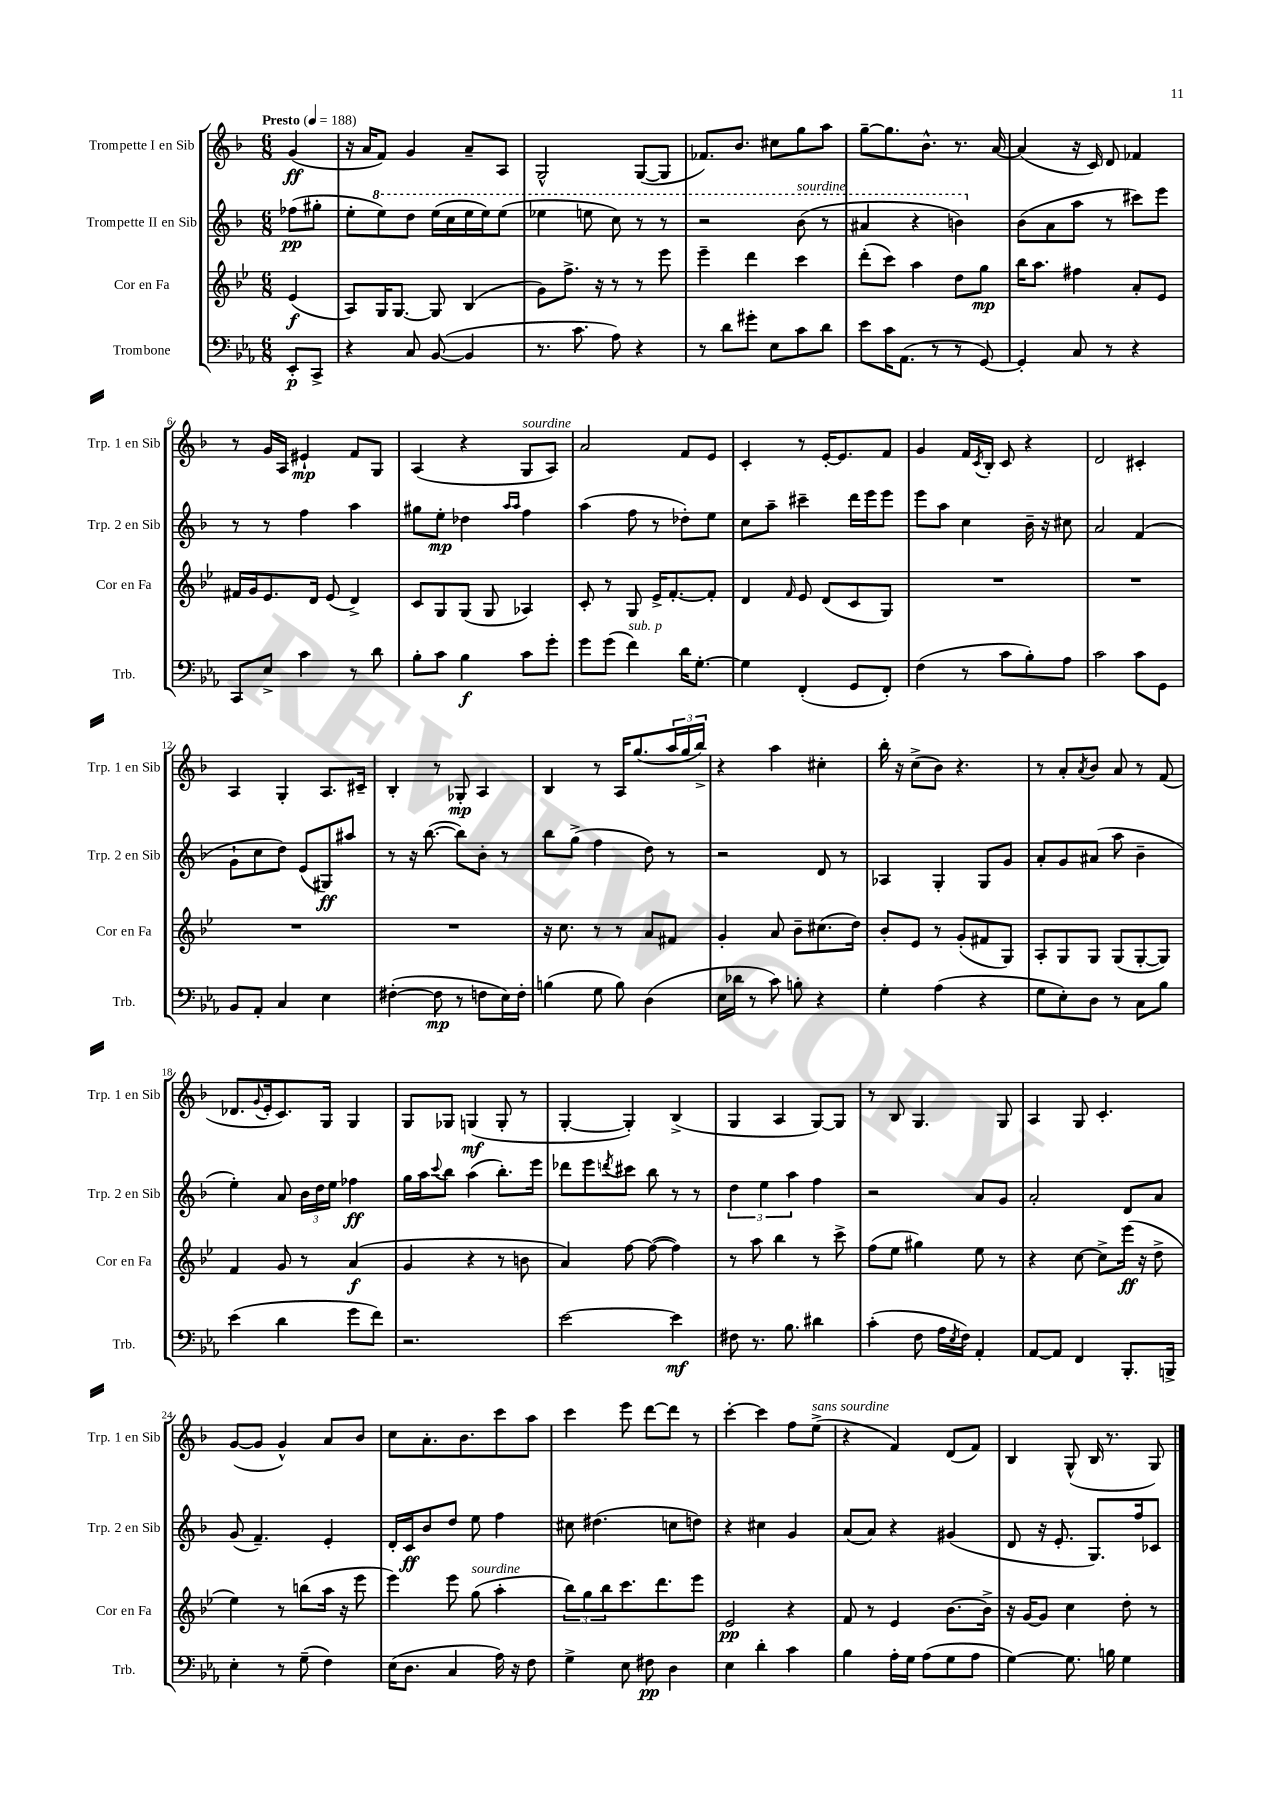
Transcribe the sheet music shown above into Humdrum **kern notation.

**kern	**dynam	**kern	**dynam	**kern	**dynam	**kern	**dynam
*part4	*part4	*part3	*part3	*part2	*part2	*part1	*part1
*staff4	*staff4	*staff3	*staff3	*staff2	*staff2	*staff1	*staff1
*I"Trombone	*	*I"Cor en Fa	*	*I"Trompette II en Sib	*	*I"Trompette I en Sib	*
*I'Trb.	*	*I'Cor en Fa	*	*I'Trp. 2 en Sib	*	*I'Trp. 1 en Sib	*
*clefF4	*	*clefG2	*	*clefG2	*	*clefG2	*
*k[b-e-a-]	*	*k[b-e-]	*	*k[b-]	*	*k[b-]	*
*M6/8	*	*M6/8	*	*M6/8	*	*M6/8	*
*MM188	*	*MM188	*	*MM188	*	*MM188	*
=	=	=	=	=	=	=	=
!	!	!	!	!	!	!LO:TX:a:B:t=Presto	!
8EE-'/L	p	(4e-/	f	(8ff-X\L	pp	(4g/	ff
8CC^/J	.	.	.	8gg#X'\J	.	.	.
=1	=1	=1	=1	=1	=1	=1	=1
4r	.	8A/L)	.	8ee'\L	.	16r	.
.	.	.	.	.	.	16a/KL	.
*	*	*	*	*8va	*	*	*
.	.	16G/K	.	8eee\)	.	8f/J)	.
.	.	[8.G/J	.	.	.	.	.
8C/	.	.	.	8ddd\J	.	4g/	.
([8BB-/	.	8G/]	.	(16eee\LL	.	.	.
.	.	.	.	16ccc\	.	.	.
4BB-/]	.	(4B-/	.	16eee\	.	8a~/L	.
.	.	.	.	16eee\J)	.	.	.
.	.	.	.	(8eee\J	.	8A/J	.
=2	=2	=2	=2	=2	=2	=2	=2
8.r	.	8g\L)	.	4eee-X\	.	2G^^/	.
.	.	8.ff^\J	.	.	.	.	.
8.c\	.	.	.	.	.	.	.
.	.	.	.	8eeen\	.	.	.
.	.	16r	.	.	.	.	.
8A-\)	.	8r	.	8ccc\)	.	.	.
4r	.	8r	.	8r	.	([8G/L	.
.	.	8eee-\	.	8r	.	8G/J]	.
=3	=3	=3	=3	=3	=3	=3	=3
8r	.	4eee-~\	.	2r	.	8.f-X/L)	.
8d\L	.	.	.	.	.	.	.
.	.	.	.	.	.	8.b-/J	.
8g#X'\J	.	4ddd\	.	.	.	.	.
8E-\L	.	.	.	.	.	8cc#X\L	.
!	!	!	!	!LO:TX:a:i:t=sourdine	!	!	!
8c\	.	4ccc\	.	(8bb-\	.	8gg\	.
8d\J	.	.	.	8r	.	8aa\J	.
=4	=4	=4	=4	=4	=4	=4	=4
8e-\L	.	(8ddd'\L	.	4aa#X/	.	[8gg~\L	.
16c\K	.	8ccc\J)	.	.	.	8.gg\]	.
(8.AA-\J	.	.	.	.	.	.	.
.	.	4aa\	.	4r	.	.	.
.	.	.	.	.	.	8.b-^^\J	.
8r	.	.	.	.	.	.	.
8r	.	8dd\L	.	4bbn\)	.	8.r	.
[8GG/)	.	8gg\J	mp	.	.	.	.
.	.	.	.	.	.	[16a/	.
=5	=5	=5	=5	=5	=5	=5	=5
*	*	*	*	*X8va	*	*	*
4GG'/]	.	16bb-\KL	.	(8b-\L	.	(4a/]	.
.	.	8.aa\J	.	.	.	.	.
.	.	.	.	8a\	.	.	.
8C/	.	4ff#X\	.	8aa\J	.	16r	.
.	.	.	.	.	.	16c/)	.
8r	.	.	.	8r	.	8d/	.
4r	.	8a'/L	.	8ccc#X\L)	.	4f-X/	.
.	.	8e-/J	.	8eee\J	.	.	.
!!LO:LB:g=z
=6	=6	=6	=6	=6	=6	=6	=6
8CC/L	.	16f#X/LL	.	8r	.	8r	.
.	.	16g/J	.	.	.	.	.
8E-^/J	.	8.e-/	.	8r	.	16g/LL	.
.	.	.	.	.	.	16A/JJ	.
4c\	.	.	.	4ff\	.	4e#X`/	mp
.	.	16d/Jk	.	.	.	.	.
.	.	(8e-/	.	.	.	.	.
8r	.	4d^/)	.	4aa\	.	8f/L	.
8d\	.	.	.	.	.	8G/J	.
=7	=7	=7	=7	=7	=7	=7	=7
8B-'\L	.	8c/L	.	8gg#X\L	.	(4A/	.
8c\J	.	8G/	.	8ee'\J	mp	.	.
4B-\	f	(8G/J	.	4dd-X\	.	4r	.
.	.	8G/	.	.	.	.	.
.	.	.	.	16qqaa/LL	.	.	.
.	.	.	.	16qqaa/JJ	.	.	.
!	!	!	!	!	!	!LO:TX:a:i:t=sourdine	!
8c\L	.	4A-X/)	.	4ff\	.	8G/L	.
8g'\J	.	.	.	.	.	8A/J)	.
=8	=8	=8	=8	=8	=8	=8	=8
8g\L	.	8c'/	.	(4aa\	.	2a/	.
(8g\J	.	8r	.	.	.	.	.
!LO:TX:a:i:t=sub. p	!	!	!	!	!	!	!
4f\)	.	8G/	.	8ff\	.	.	.
.	.	16e-^/KL	.	8r	.	.	.
.	.	[8.f'/	.	.	.	.	.
16d\KL	.	.	.	8dd-X'\L)	.	8f/L	.
[8.G'\J	.	.	.	.	.	.	.
.	.	8f'/J]	.	8ee\J	.	8e/J	.
=9	=9	=9	=9	=9	=9	=9	=9
4G\]	.	4d/	.	8cc\L	.	4c'/	.
.	.	.	.	8aa~\J	.	.	.
.	.	16qqf/	.	.	.	.	.
(4FF'/	.	8e-/	.	4ccc#X~\	.	8r	.
.	.	(8d/L	.	.	.	[16e'/KL	.
.	.	.	.	.	.	8.e/]	.
8GG/L	.	8c/	.	16ddd\LL	.	.	.
.	.	.	.	16eee\J	.	.	.
8FF'/J)	.	8G/J)	.	8eee\J	.	8f/J	.
=10	=10	=10	=10	=10	=10	=10	=10
(4F\	.	2.r	.	8eee\L	.	4g/	.
.	.	.	.	8aa\J	.	.	.
8r	.	.	.	4cc\	.	16f/LL	.
.	.	.	.	.	.	8qc/	.
.	.	.	.	.	.	16B-'/JJ	.
8c\L	.	.	.	.	.	8c/	.
8B-'\)	.	.	.	16b-~\	.	4r	.
.	.	.	.	16r	.	.	.
8A-\J	.	.	.	8cc#X\	.	.	.
=11	=11	=11	=11	=11	=11	=11	=11
2c\	.	2.r	.	2a/	.	2d/	.
8c\L	.	.	.	(4f/	.	4c#X'/	.
8GG\J	.	.	.	.	.	.	.
!!LO:LB:g=z
=12	=12	=12	=12	=12	=12	=12	=12
8BB-/L	.	2.r	.	8g`\L	.	4A/	.
8AA-'/J	.	.	.	8cc\	.	.	.
4C/	.	.	.	8dd\J)	.	4G'/	.
.	.	.	.	(8e/L	.	.	.
4E-\	.	.	.	8G#X/)	ff	8.A/L	.
.	.	.	.	8aa#X/J	.	.	.
.	.	.	.	.	.	16c#X~/Jk	.
=13	=13	=13	=13	=13	=13	=13	=13
([4F#X'\	.	2.r	.	8r	.	4B-'/	.
.	.	.	.	16r	.	.	.
.	.	.	.	([8.bb-\	.	.	.
8F#\]	mp	.	.	.	.	8r	.
8r	.	.	.	8bb-\L])	.	8G-X'/	mp
8Fn\L	.	.	.	8b-'\J	.	4A/	.
16E-\L)	.	.	.	8r	.	.	.
16F'\JJ	.	.	.	.	.	.	.
=14	=14	=14	=14	=14	=14	=14	=14
(4Bn\	.	16r	.	8bb-\L	.	4B-/	.
.	.	8.cc\	.	.	.	.	.
.	.	.	.	(8gg^\J	.	.	.
8G\	.	8r	.	4ff\	.	8r	.
8B\)	.	8r	.	.	.	16A/KL	.
.	.	.	.	.	.	(8.gg/	.
(4D\	.	8a/L	.	8dd\)	.	.	.
.	.	8f#X/J	.	8r	.	24aa/L	.
.	.	.	.	.	.	24gg/	.
.	.	.	.	.	.	24bb-^/JJ)	.
=15	=15	=15	=15	=15	=15	=15	=15
16E-\LL	.	4g'/	.	2r	.	4r	.
16d-X\JJ	.	.	.	.	.	.	.
8r	.	.	.	.	.	.	.
8c\)	.	8a/	.	.	.	4aa\	.
8Bn'\	.	8b-~\L	.	.	.	.	.
4r	.	(8.cc#X\	.	8d/	.	4cc#X'\	.
.	.	.	.	8r	.	.	.
.	.	16dd\Jk)	.	.	.	.	.
=16	=16	=16	=16	=16	=16	=16	=16
4G'\	.	8b-'/L	.	4A-X/	.	16bb-'\	.
.	.	.	.	.	.	16r	.
.	.	8e-/J	.	.	.	(8cc^\L	.
(4A-\	.	8r	.	4G'/	.	8b-\J)	.
.	.	(8g'/L	.	.	.	4.r	.
4r	.	8f#X/	.	8G/L	.	.	.
.	.	8G/J)	.	8g/J	.	.	.
=17	=17	=17	=17	=17	=17	=17	=17
8G\L	.	8A'/L	.	8a'/L	.	8r	.
8E-'\)	.	8G/	.	8g/	.	8a'/L	.
.	.	.	.	.	.	8qa/	.
8D\J	.	8G/J	.	(8a#X/J	.	8b-/J	.
8r	.	(8G/L	.	8aa\	.	8a/	.
8C\L	.	[8G'/	.	4b-~\	.	8r	.
8B-\J	.	8G/J])	.	.	.	(8f/	.
!!LO:LB:g=z
=18	=18	=18	=18	=18	=18	=18	=18
(4e-\	.	4f/	.	4ee'\)	.	8.d-X/L	.
.	.	.	.	.	.	8qqg/	.
.	.	.	.	.	.	16e'/k	.
4d\	.	8g/	.	8a/	.	8.c/)	.
.	.	8r	.	24b-\LL	.	.	.
.	.	.	.	24dd\	.	.	.
.	.	.	.	.	.	16G/Jk	.
.	.	.	.	24ee\JJ	.	.	.
8g\L	.	(4a/	f	4ff-X\	ff	4G/	.
8f\J)	.	.	.	.	.	.	.
=19	=19	=19	=19	=19	=19	=19	=19
2.r	.	4g/	.	16gg\LL	.	8G/L	.
.	.	.	.	16aa\J	.	.	.
.	.	.	.	8qqccc/	.	.	.
.	.	.	.	8bb-\J	.	8G-X/J	.
.	.	4r	.	(4aa\	.	(4Gn/	mf
.	.	8r	.	8.bb-'\L)	.	8G'/	.
.	.	8bn\	.	.	.	8r	.
.	.	.	.	16eee\Jk	.	.	.
=20	=20	=20	=20	=20	=20	=20	=20
[2e-\	.	4a/)	.	8ddd-X\L	.	[4G'/	.
.	.	.	.	8eee\	.	.	.
.	.	.	.	8qdddn/	.	.	.
.	.	[8ff\	.	8ccc#X\J	.	4G'/])	.
.	.	(8ff\_	.	8bb-\	.	.	.
4e-\]	mf	4ff\])	.	8r	.	(4B-^/	.
.	.	.	.	8r	.	.	.
=21	=21	=21	=21	=21	=21	=21	=21
8F#X\	.	8r	.	6dd\	.	4G/	.
8.r	.	8aa\	.	.	.	.	.
.	.	.	.	6ee\	.	.	.
.	.	4bb-\	.	.	.	4A/	.
8.B-\	.	.	.	.	.	.	.
.	.	.	.	6aa\	.	.	.
4d#X\	.	8r	.	4ff\	.	[8G/L)	.
.	.	8ccc^\	.	.	.	8G/J]	.
=22	=22	=22	=22	=22	=22	=22	=22
(4c'\	.	(8ff\L	.	2r	.	8r	.
.	.	8ee-\J	.	.	.	8B-/	.
8F\	.	4gg#X\)	.	.	.	4.G/	.
16A-\LL	.	.	.	.	.	.	.
8qE-/	.	.	.	.	.	.	.
16F\JJ)	.	.	.	.	.	.	.
4AA-'/	.	8ee-\	.	8a/L	.	.	.
.	.	8r	.	8g/J	.	8G/	.
=23	=23	=23	=23	=23	=23	=23	=23
[8AA-/L	.	4r	.	2a'/	.	4A/	.
8AA-/J]	.	.	.	.	.	.	.
4FF/	.	[8cc\	.	.	.	8G/	.
.	.	8cc^\L]	.	.	.	4.c'/	.
8.BBB-'/L	.	(16eee-\Jk	ff	8d/L	.	.	.
.	.	16r	.	.	.	.	.
.	.	8dd^\	.	8a/J	.	.	.
16BBBn^/Jk	.	.	.	.	.	.	.
!!LO:LB:g=z
=24	=24	=24	=24	=24	=24	=24	=24
4E-'\	.	4ee-\)	.	(8g/	.	([8g/L	.
.	.	.	.	4.f~/)	.	8g/J]	.
8r	.	8r	.	.	.	4g^^/)	.
(8G~\	.	(8bbn\L	.	.	.	.	.
4F\)	.	16aa\Jk	.	4e'/	.	8a/L	.
.	.	16r	.	.	.	.	.
.	.	8eee-\	.	.	.	8b-/J	.
=25	=25	=25	=25	=25	=25	=25	=25
(16E-\KL	.	4eee-\)	.	16d'/LL	.	8cc\L	.
8.D\J	.	.	.	16c/J	ff	.	.
.	.	.	.	8b-/	.	8.a'\	.
4C/	.	8eee-\	.	8dd/J	.	.	.
.	.	.	.	.	.	8.b-\	.
!	!	!LO:TX:a:i:t=sourdine	!	!	!	!	!
.	.	(8gg\	.	8ee\	.	.	.
16A-\)	.	4aa'\	.	4ff\	.	8ccc\	.
16r	.	.	.	.	.	.	.
8F\	.	.	.	.	.	8aa\J	.
=26	=26	=26	=26	=26	=26	=26	=26
4G^\	.	12bb-\L)	.	8cc#X\	.	4ccc\	.
.	.	12gg\	.	.	.	.	.
.	.	.	.	(4.dd#X\	.	.	.
.	.	12bb-\	.	.	.	.	.
8E-\	.	8.ccc\	.	.	.	8eee\	.
8F#X\	pp	.	.	.	.	[8ddd\L	.
.	.	8.ddd\	.	.	.	.	.
4D\	.	.	.	8ccn\L	.	8ddd\J]	.
.	.	8eee-\J	.	8ddn\J)	.	8r	.
=27	=27	=27	=27	=27	=27	=27	=27
4E-\	.	2e-/	pp	4r	.	[4ccc'\	.
4d'\	.	.	.	4cc#X\	.	4ccc\]	.
4c\	.	4r	.	4g/	.	8ff\L	.
!	!	!	!	!	!	!LO:TX:a:i:t=sans sourdine	!
.	.	.	.	.	.	(8ee^\J	.
=28	=28	=28	=28	=28	=28	=28	=28
4B-\	.	8f/	.	(8a/L	.	4r	.
.	.	8r	.	8a/J)	.	.	.
16A-'\LL	.	4e-/	.	4r	.	4f/)	.
16G\JJ	.	.	.	.	.	.	.
(8A-\L	.	.	.	.	.	.	.
8G\	.	[8.b-\L	.	(4g#X/	.	(8d/L	.
8A-\J	.	.	.	.	.	8f/J)	.
.	.	16b-^\Jk]	.	.	.	.	.
=29	=29	=29	=29	=29	=29	=29	=29
[4G\)	.	16r	.	8d/	.	4B-/	.
.	.	[16g/KL	.	.	.	.	.
.	.	8g/J]	.	16r	.	.	.
.	.	.	.	8.e'/	.	.	.
8.G\]	.	4cc\	.	.	.	(8G^^/	.
.	.	.	.	8.G/L)	.	16B-/	.
16Bn\	.	.	.	.	.	8.r	.
4G\	.	8dd'\	.	.	.	.	.
.	.	.	.	16ff/k	.	.	.
.	.	8r	.	8c-X/J	.	8G/)	.
==	==	==	==	==	==	==	==
*-	*-	*-	*-	*-	*-	*-	*-
